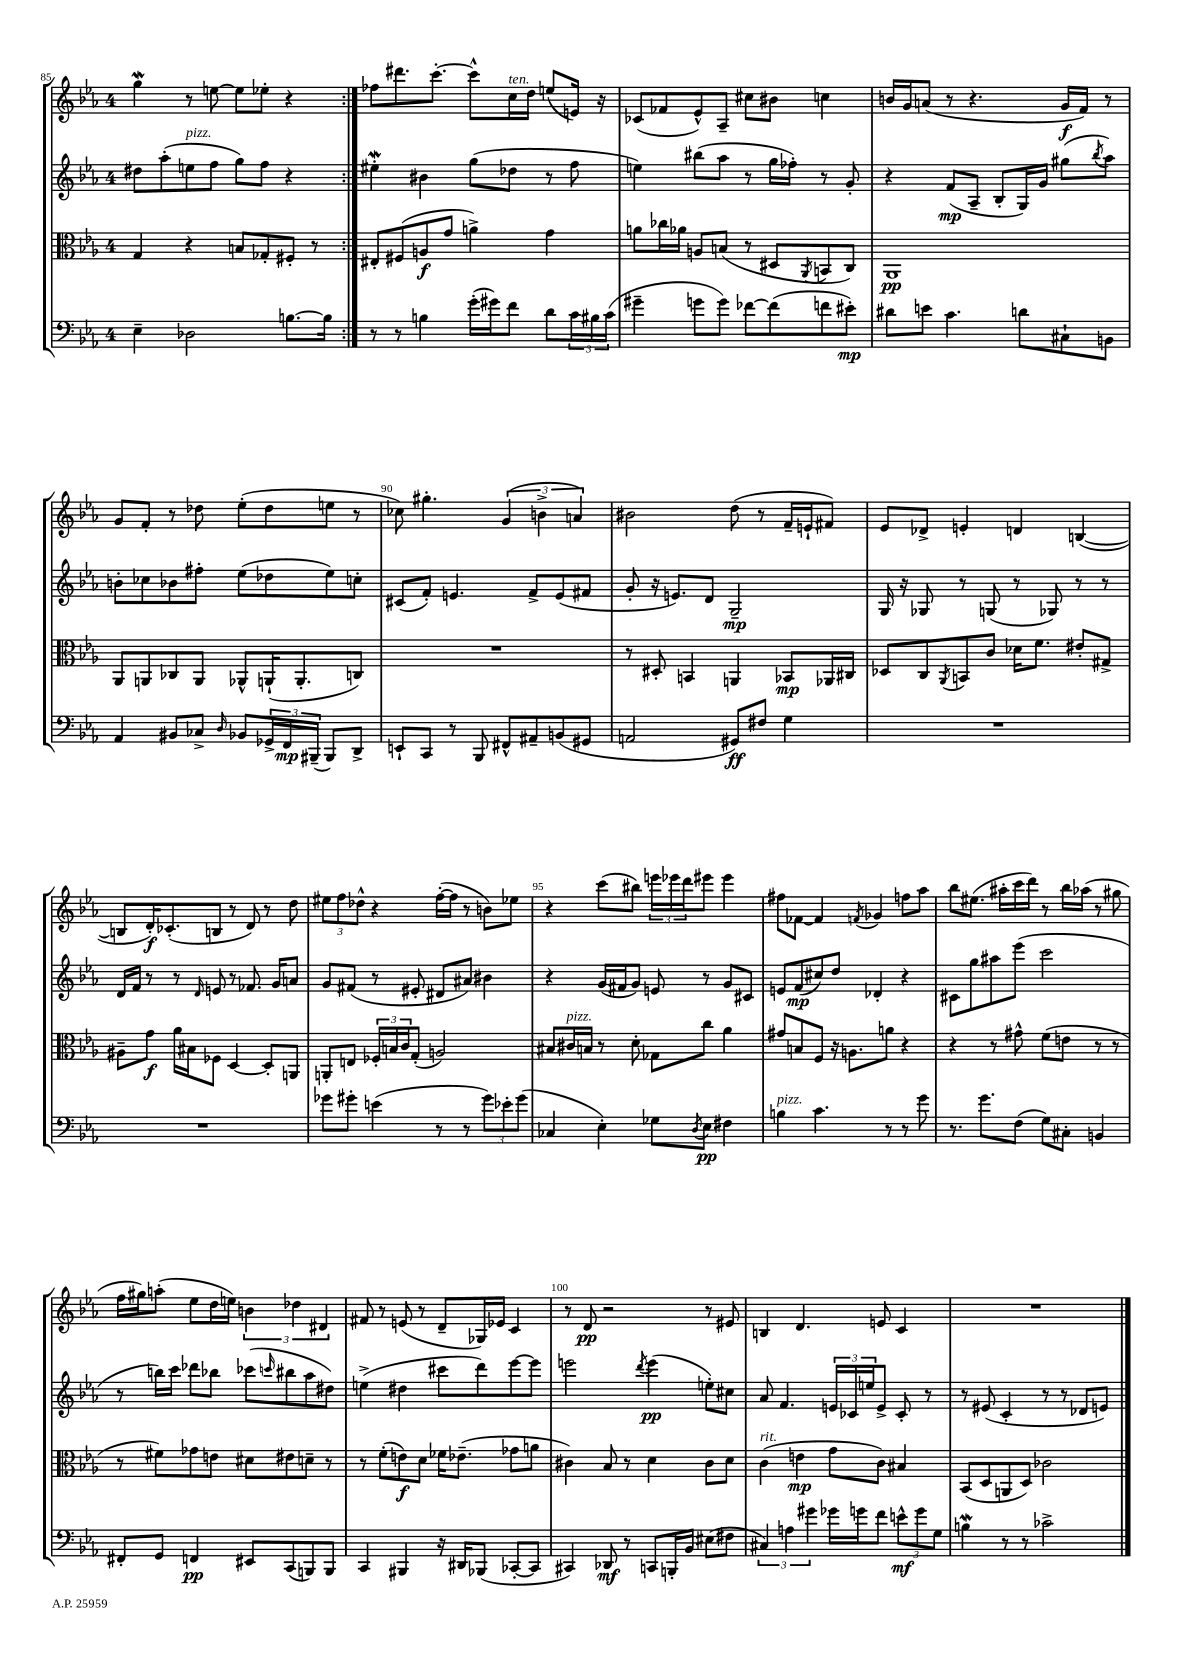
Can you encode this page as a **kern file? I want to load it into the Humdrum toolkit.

**kern	**kern	**kern	**kern
*staff4	*staff3	*staff2	*staff1
*clefF4	*clefC3	*clefG2	*clefG2
*k[b-e-a-]	*k[b-e-a-]	*k[b-e-a-]	*k[b-e-a-]
*M4/4	*M4/4	*M4/4	*M4/4
4E-~\	4G/	8dd#\L	4gg\
.	.	(8aa-'\	.
2D-\	4r	8ee\	8r
.	.	8ff\J	[8ee\
.	8B/L	8gg\L)	8ee\]L
.	8G-'/	8ff\J	8ee-'\J
[8.B\L	8F#'/J	4r	4r
.	8r	.	.
16B\]Jk	.	.	.
=:|!	=:|!	=:|!	=:|!
8r	8E#'/L	4ee#'\	8ff-\L
8r	(8F#/	.	8.ddd#\
4B\	8A/	4b#\	.
.	.	.	[8.ccc'\J
.	8g/J	.	.
(16g'\LL	4a^\)	(8gg\L	8ccc^^\]L
16g#\J)	.	.	.
8f\J	.	8dd-\J	16cc\L
.	.	.	16dd\JJ
8d\L	4g\	8r	(8ee/L
24c\L	.	8ff\	16e/Jk)
24B#\	.	.	.
.	.	.	16r
(24c\JJ	.	.	.
=	=	=	=
4g#~\	8a\L	4ee\)	(8c-/L
.	16cc-\L	.	8f-/
.	16a-\JJ	.	.
8g\L	8A/L	(8bb#\L	8e-^^/)
8g\J)	(8B/J	8aa-\J	8A-~/J
[8f-\L	8r	8r	8cc#\L
(8f-\]	8D#/L	16gg\LL	8b#\J
.	.	16ff-'\JJ)	.
.	8qAA-/	.	.
8f\	8BB/	8r	4cc\
8e#'\J)	8C/J)	8g'/	.
=	=	=	=
8d#\L	1AA-	4r	16b/LL
.	.	.	16g/J
8e\J	.	.	(8a/J
4.c\	.	(8f/L	8r
.	.	8A-~/J	4.r
.	.	8B-'/L	.
8d\L	.	16G/L)	.
.	.	16g/JJ	.
8C#`\	.	(8gg#\L	16g/LL
.	.	.	16f/JJ)
.	.	8qbb-/	.
8BB\J	.	8aa-\J)	8r
=	=	=	=
4AA-/	8AA-/L	8b'\L	8g/L
.	8AA/	8cc-\	8f'/J
8BB#/L	8C-/	8b-\	8r
8C-^/J	8AA/J	8ff#'\J	8dd-\
16qqD/	.	.	.
8BB-/L	8AA-^^/L	(8ee-\L	(8ee-'\L
24GG-^/L	(16AA`/K	8dd-\	8dd-\
24FF/	.	.	.
.	8.AA'/	.	.
(24BBB#~/JJ	.	.	.
8BBB#/L)	.	8ee-\)	8ee\J
8DD^/J	8C/J)	8cc'\J	8r
=	=	=	=
8EE`/L	1r	(8c#/L	8cc-\)
8CC/J	.	8f'/J)	4.gg#'\
8r	.	4.e/	.
8BBB-/	.	.	.
8FF#^^/L	.	.	(6g/
8AA#~/	.	8f^/L	.
.	.	.	6b^\
(8BB/	.	(8e/	.
.	.	.	6a/)
8GG#/J	.	8f#/J	.
=	=	=	=
2AA/	8r	8g'/	2b#\
.	8D#'/	16r	.
.	.	8.e/L)	.
.	4BB/	.	.
.	.	8d/J	.
8GG#/L)	4AA/	2G~/	(8dd\
8F#/J	.	.	8r
4G\	8BB-/L	.	16f~/LL
.	.	.	16e`/J
.	16AA-/L	.	8f#/J)
.	16C#/JJ	.	.
=	=	=	=
1r	8D-/L	16G/	8e-/L
.	.	16r	.
.	8C/	8G-/	8d-^/J
.	8qAA-/	.	.
.	8BB/	8r	4e'/
.	8c/J	(8G/	.
.	16d-\LK	8r	4d/
.	8.f\J	.	.
.	.	8G-/)	.
.	8e#'/L	8r	([4B/
.	8G#^/J	8r	.
=	=	=	=
1r	8A#~\L	16d/LL	8B/]L
.	.	16f/JJ	.
.	8g\J	8r	16d'/K)
.	.	.	(8.c-'/
.	16a-\LL	8r	.
.	16B#\J	.	.
.	.	16qqd/	.
.	8F-\J	8e/	8B/J
.	[4D/	8r	8r
.	.	8.f-/	8d/)
.	8D'/]L	.	8r
.	.	16g/LK	.
.	8AA/J	8a/J	8dd\
=	=	=	=
8g-\L	8AA'/L	8g/L	12ee#\L
.	.	.	12ff\
8g#'\J	8E/J	(8f#/J	.
.	.	.	12dd-^^\J
(4e\	24F-'/LL	8r	4r
.	24B/	.	.
.	24c/J	.	.
.	(8G'/J	8e#'/	.
8r	2A/)	8d#/L	([16ff'\LL
.	.	.	16ff\]JJ
8r	.	8a#/J)	8r
12g#\L)	.	4b#\	8b\L)
12e-'\	.	.	.
.	.	.	8ee-\J
(12g#\J	.	.	.
=	=	=	=
4C-/	8B#/L	4r	4r
.	16c#/L	.	.
.	16B/JJ	.	.
4E-'\)	8r	(16g/LL	(8ccc\L
.	.	16f#/J	.
.	8d'\	8g/J)	8bb#\J)
8G-\L	8G-\L	8e/	24eee\LL
.	.	.	24eee-\
.	.	.	24ddd\J
8qD/	.	.	.
8E-\J	8cc\J	8r	8eee#\J
4F#\	4a-\	8g/L	4eee#\
.	.	8c#/J	.
=	=	=	=
4B\	8g#/L	8e/L	8ff#\L
.	8B/	(8f/	[8f-\J
4.c\	8F/J	8cc#/)	4f-/]
.	16r	8dd/J	.
.	8.A\L	.	.
.	.	.	8qf/
.	.	4d-'/	4g-/
8r	8a\J	.	.
8r	4r	4r	8ff\L
8g\	.	.	8aa-\J
=	=	=	=
8.r	4r	8c#\L	8bb-\L
.	.	8gg\	(8.ee#\J
8.g\L	.	.	.
.	8r	8aa#\	.
.	.	.	16aa#'\LL
(8F\J	8g#^^\	(8eee-\J	16ccc\
.	.	.	16ddd\JJ)
8G\L)	(8f\L	2ccc\	8r
8C#'\J	8e\J	.	16bb-\LL
.	.	.	(16aa-\JJ
4BB/	8r	.	8r
.	8r	.	8gg#\
=	=	=	=
8FF#'/L	8r	8r	16ff\LL
.	.	.	16gg#\J)
8GG/J	8f#\L)	16bb\LL)	(8aa'\J
.	.	16ccc\JJ	.
4FF/	8g-\	8ddd-\L	8ee-\L
.	8e\J	8bb-\J	16dd\L
.	.	.	16ee\JJ)
8EE#/L	8d#\L	(8ccc-\L	6b\
.	.	16qqccc/	.
(8CC/	8e#\	8bb#\	.
.	.	.	6dd-\
8BBB/)	8d~\J	8aa-\	.
.	.	.	6d#/
8BBB/J	8r	8dd#\J)	.
=	=	=	=
4CC/	8r	(4ee^\	8f#/
.	(8f'\L	.	8r
4BBB#/	8e\)	4dd#\	(8e/
.	8d\J	.	8r
16r	16f-\LK	8ccc#\L	8d~/L
16DD#/LK	(8.e-~\J	.	.
(8BBB-/J	.	8ddd\)	16G-/L)
.	.	.	16e-/JJ
[8CC-'/L	8g-\L	[8eee-\	4c/
8CC-/]J	8a\J	8eee-\]J	.
=	=	=	=
4CC#/)	4c#\)	2eee\	8r
.	.	.	8d/
8DD-/	8B-/	.	2r
8r	8r	.	.
.	.	8qddd/	.
8CC/L	4d\	(4eee\	.
16BBB'/L	.	.	.
16BB-/JJ	.	.	.
(8E#\L	8c#\L	8ee'\L)	8r
8F#\J	8d\J	8cc#\J	8e#/
=	=	=	=
6C#/)	(4c\	8a-/	4B/
.	.	4.f/	.
6A\	.	.	.
.	4e\	.	4.d/
6g#\	.	.	.
16g-\LL	8g\L	24e/LL	.
.	.	24c-/	.
16g\J	.	.	.
.	.	24ee/J	.
8f\J	8c\J)	8e^/J	8e/
12e^^\L	4B#/	8c-'/	4c/
12g\	.	.	.
.	.	8r	.
12G\J	.	.	.
=	=	=	=
4B\	(8BB-/L	8r	1r
.	8D/	(8e#/	.
8r	8AA/	4c'/	.
8r	8D/J)	.	.
2c-^\	2c-\	8r	.
.	.	8r	.
.	.	8d-/L	.
.	.	8e/J)	.
==	==	==	==
*-	*-	*-	*-
